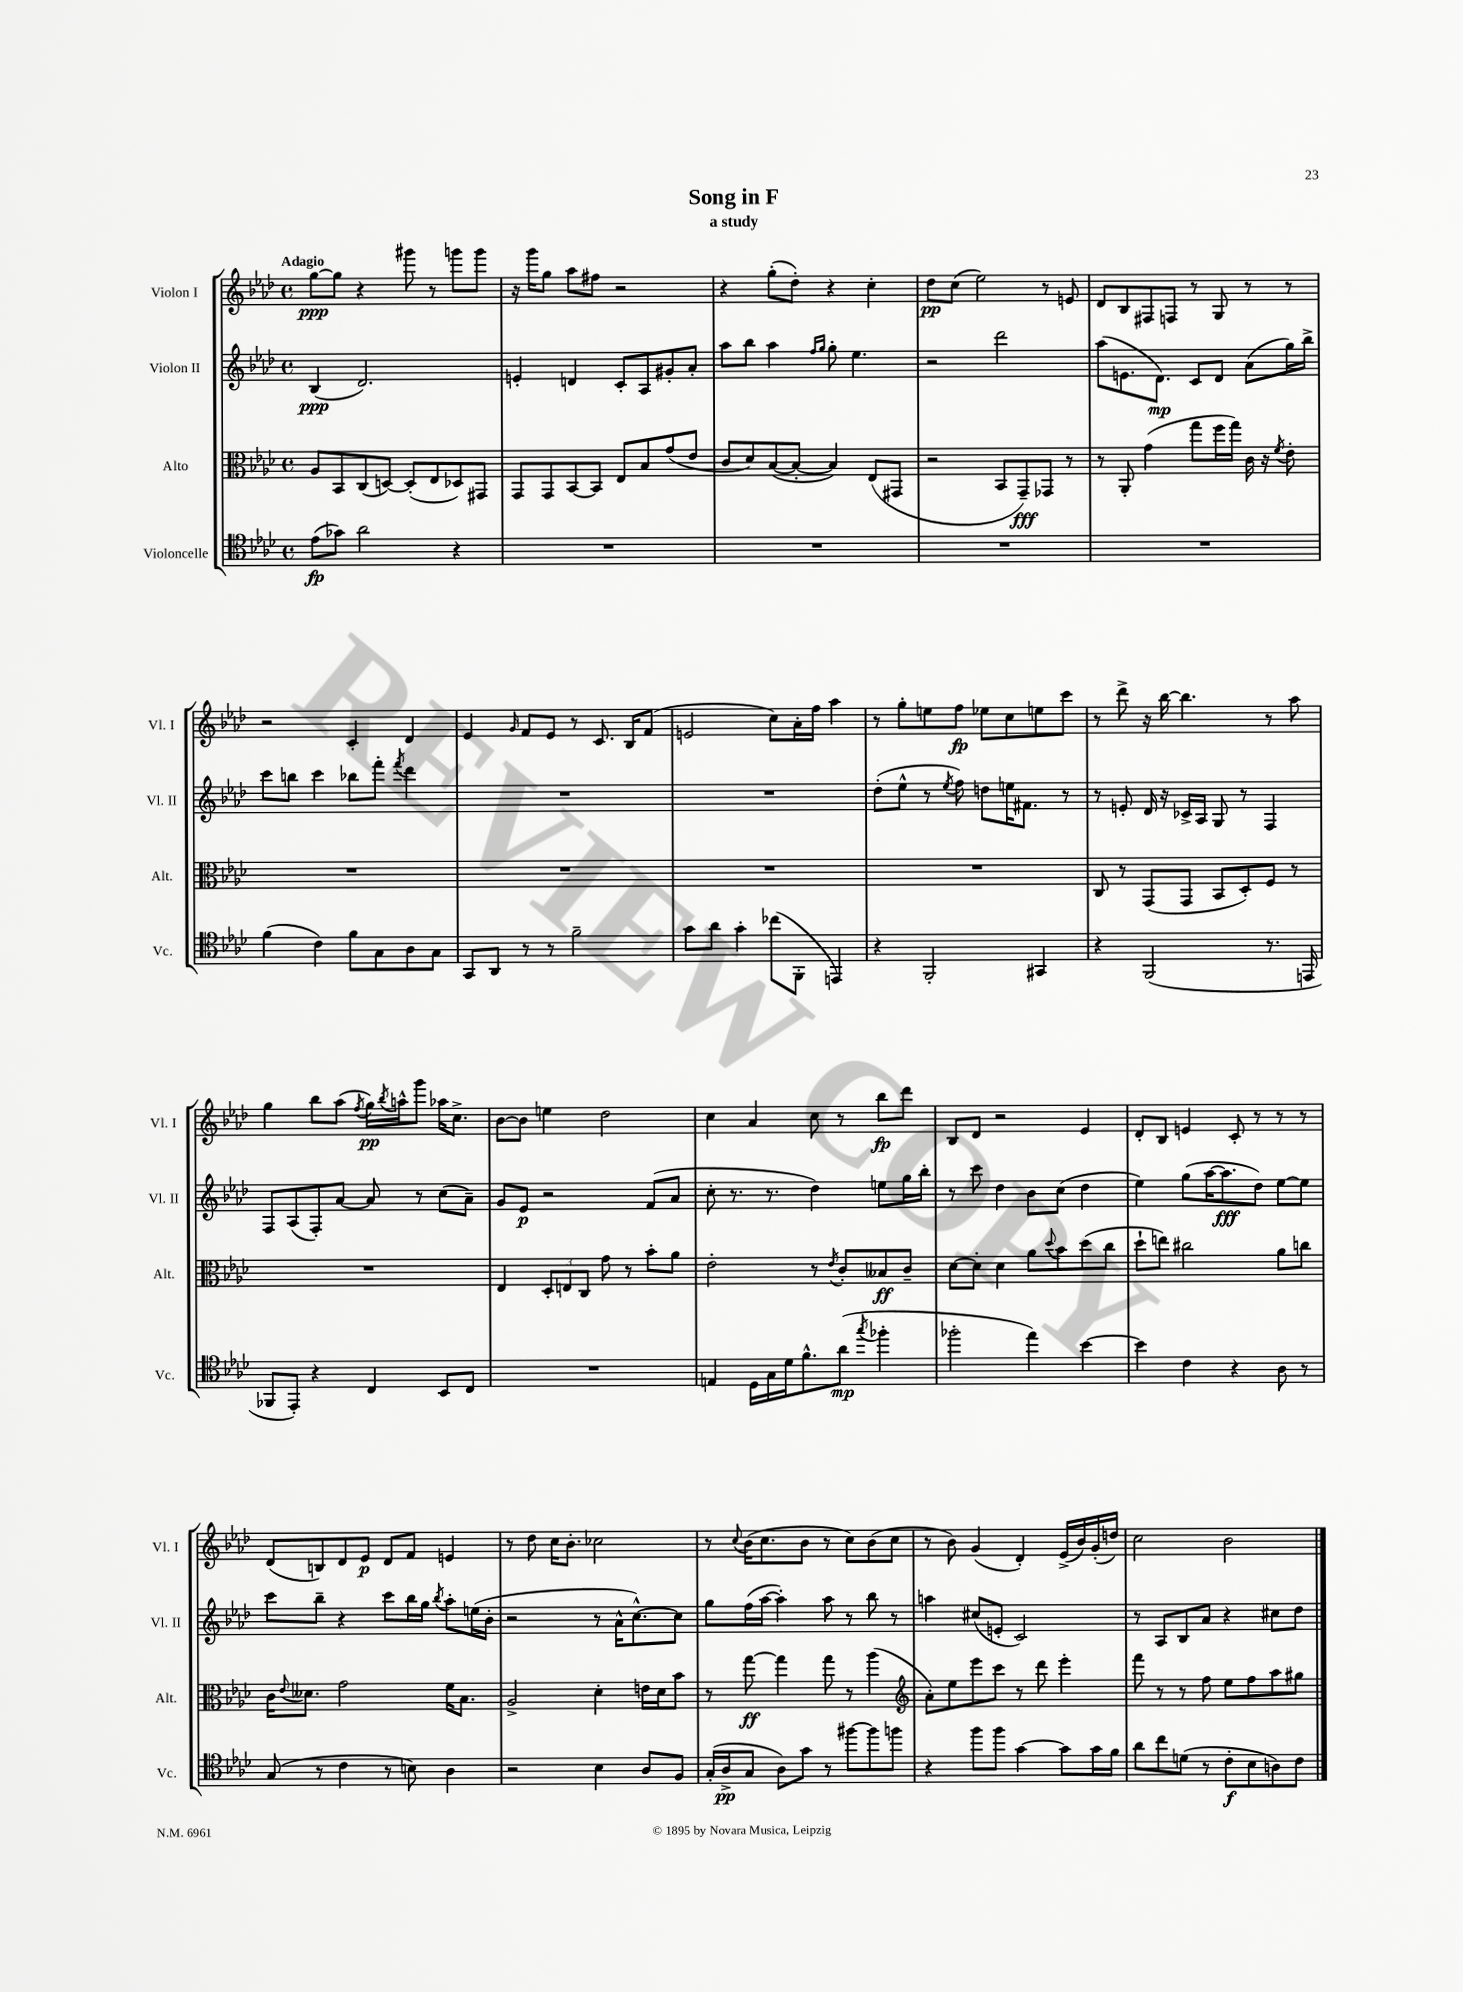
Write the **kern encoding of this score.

**kern	**dynam	**kern	**dynam	**kern	**dynam	**kern	**dynam
*part4	*part4	*part3	*part3	*part2	*part2	*part1	*part1
*staff4	*staff4	*staff3	*staff3	*staff2	*staff2	*staff1	*staff1
*I"Violoncelle	*	*I"Alto	*	*I"Violon II	*	*I"Violon I	*
*I'Vc.	*	*I'Alt.	*	*I'Vl. II	*	*I'Vl. I	*
*clefC4	*	*clefC3	*	*clefG2	*	*clefG2	*
*k[b-e-a-d-]	*	*k[b-e-a-d-]	*	*k[b-e-a-d-]	*	*k[b-e-a-d-]	*
*M4/4	*	*M4/4	*	*M4/4	*	*M4/4	*
*met(c)	*	*met(c)	*	*met(c)	*	*met(c)	*
=1	=1	=1	=1	=1	=1	=1	=1
!	!	!	!	!	!	!LO:TX:a:B:t=Adagio	!
(8e-\L	fp	8A-/L	.	(4B-/	ppp	[8gg\L	ppp
8g-X\J)	.	8BB-/	.	.	.	8gg\J]	.
2a-\	.	(8C/	.	2.d-/)	.	4r	.
.	.	[8Dn/J)	.	.	.	.	.
.	.	(8D'/L]	.	.	.	8ggg#X\	.
.	.	8E-/	.	.	.	8r	.
4r	.	8D-X/)	.	.	.	8gggn\L	.
.	.	8GG#X/J	.	.	.	8ggg\J	.
=2	=2	=2	=2	=2	=2	=2	=2
1r	.	8GG/L	.	4en'/	.	16r	.
.	.	.	.	.	.	16ggg\KL	.
.	.	8GG/	.	.	.	8gg\J	.
.	.	[8BB-/	.	4dn/	.	8aa-\L	.
.	.	8BB-/J]	.	.	.	8ff#X\J	.
.	.	8E-/L	.	8c'/L	.	2r	.
.	.	8B-/	.	8A-/	.	.	.
.	.	(8g/	.	8g#X'/	.	.	.
.	.	8e-/J	.	8a-'/J	.	.	.
=3	=3	=3	=3	=3	=3	=3	=3
1r	.	8c/L	.	8aa-\L	.	4r	.
.	.	8d-/)	.	8bb-\J	.	.	.
.	.	([8B-/	.	4aa-\	.	(8gg'\L	.
.	.	8B-'/J_	.	.	.	8dd-'\J)	.
.	.	.	.	16qqff/LL	.	.	.
.	.	.	.	16qqgg/JJ	.	.	.
.	.	4B-/])	.	8gg'\	.	4r	.
.	.	.	.	4.ee-\	.	.	.
.	.	(8E-/L	.	.	.	4cc'\	.
.	.	8GG#X/J	.	.	.	.	.
=4	=4	=4	=4	=4	=4	=4	=4
1r	.	2r	.	2r	.	8dd-\L	pp
.	.	.	.	.	.	(8cc\J	.
.	.	.	.	.	.	2ee-\)	.
.	.	8BB-/L	.	2ddd-\	.	.	.
.	.	8GG~/)	fff	.	.	.	.
.	.	8GG-X/J	.	.	.	8r	.
.	.	8r	.	.	.	8en/	.
=5	=5	=5	=5	=5	=5	=5	=5
1r	.	8r	.	(8aa-\L	.	8d-/L	.
.	.	8AA-'/	.	8.en\	.	8B-/	.
.	.	(4g\	.	.	.	8F#X/	.
.	.	.	.	8.d-\J)	mp	.	.
.	.	.	.	.	.	8Fn/J	.
.	.	8gg\L	.	8c/L	.	8r	.
.	.	16ff\L	.	8d-/J	.	8G/	.
.	.	16gg\JJ)	.	.	.	.	.
.	.	16c\	.	(8a-\L	.	8r	.
.	.	16r	.	.	.	.	.
.	.	8qf/	.	.	.	.	.
.	.	8e-'\	.	16gg\L)	.	8r	.
.	.	.	.	16bb-^\JJ	.	.	.
!!LO:LB:g=z
=6	=6	=6	=6	=6	=6	=6	=6
(4f\	.	1r	.	8ccc\L	.	2r	.
.	.	.	.	8bbn\J	.	.	.
4c\)	.	.	.	4ccc\	.	.	.
8f\L	.	.	.	8bb-X\L	.	4c'/	.
8G\	.	.	.	8fff'\J	.	.	.
.	.	.	.	8qfff/	.	.	.
8A-\	.	.	.	4ddd-\	.	4d-/	.
8G\J	.	.	.	.	.	.	.
=7	=7	=7	=7	=7	=7	=7	=7
8GG/L	.	1r	.	1r	.	4e-/	.
8AA-/J	.	.	.	.	.	.	.
.	.	.	.	.	.	16qqg/	.
8r	.	.	.	.	.	8f/L	.
8r	.	.	.	.	.	8e-/J	.
2f~\	.	.	.	.	.	8r	.
.	.	.	.	.	.	8.c/	.
.	.	.	.	.	.	16B-/KL	.
.	.	.	.	.	.	(8f/J	.
=8	=8	=8	=8	=8	=8	=8	=8
8g\L	.	1r	.	1r	.	2en/	.
8a-\J	.	.	.	.	.	.	.
4g'\	.	.	.	.	.	.	.
(8cc-X\L	.	.	.	.	.	8cc\L)	.
8FF'\J	.	.	.	.	.	16a-'\L	.
.	.	.	.	.	.	16ff\JJ	.
4EEn/)	.	.	.	.	.	4aa-\	.
=9	=9	=9	=9	=9	=9	=9	=9
4r	.	1r	.	(8dd-'\L	.	8r	.
.	.	.	.	8ee-^^\J	.	8gg'\L	.
2FF'/	.	.	.	8r	.	8een\	.
.	.	.	.	8qee-/	.	.	.
.	.	.	.	8ff\)	.	8ff\J	fp
.	.	.	.	8ddn\L	.	8ee-X\L	.
.	.	.	.	16een\K	.	8cc\	.
.	.	.	.	8.f#X\J	.	.	.
4GG#X/	.	.	.	.	.	8een\	.
.	.	.	.	8r	.	8ccc\J	.
=10	=10	=10	=10	=10	=10	=10	=10
4r	.	8C/	.	8r	.	8r	.
.	.	8r	.	8en'/	.	8ddd-^\	.
(2FF/	.	(8GG/L	.	16d-/	.	16r	.
.	.	.	.	16r	.	[16bb-\	.
.	.	8GG/J	.	16c-X^/LL	.	4.bb-\]	.
.	.	.	.	16A-/JJ	.	.	.
.	.	8BB-/L	.	8G/	.	.	.
.	.	8D-'/)	.	8r	.	.	.
8.r	.	8F/J	.	4F/	.	8r	.
.	.	8r	.	.	.	8aa-\	.
16EEn/	.	.	.	.	.	.	.
!!LO:LB:g=z
=11	=11	=11	=11	=11	=11	=11	=11
8FF-X/L	.	1r	.	8F/L	.	4gg\	.
8EE-'/J)	.	.	.	(8A-/	.	.	.
4r	.	.	.	8F'/)	.	8bb-\L	.
.	.	.	.	[8a-/J	.	(8aa-\J	.
.	.	.	.	.	.	8qff/	.
4C/	.	.	.	8a-/]	.	16gg\LL)	pp
.	.	.	.	.	.	8qbb-/	.
.	.	.	.	.	.	16aan^^\J	.
.	.	.	.	8r	.	8ggg\J	.
8BB-/L	.	.	.	(8cc\L	.	16aa-X\KL	.
.	.	.	.	.	.	8.cc^\J	.
8C/J	.	.	.	8a-~\J)	.	.	.
=12	=12	=12	=12	=12	=12	=12	=12
1r	.	4E-/	.	8g/L	.	[8b-\L	.
.	.	.	.	8e-/J	p	8b-\J]	.
.	.	12D-'/L	.	2r	.	4een\	.
.	.	12En/	.	.	.	.	.
.	.	12C/J	.	.	.	.	.
.	.	8g\	.	.	.	2dd-\	.
.	.	8r	.	.	.	.	.
.	.	8b-'\L	.	(8f/L	.	.	.
.	.	8a-\J	.	8a-/J	.	.	.
=13	=13	=13	=13	=13	=13	=13	=13
4En/	.	2e-'\	.	8cc'\	.	4cc\	.
.	.	.	.	8.r	.	.	.
16D-\LL	.	.	.	.	.	4a-/	.
16G\	.	.	.	8.r	.	.	.
16d-\J	.	.	.	.	.	.	.
8.f^^\	.	.	.	.	.	.	.
.	.	8r	.	4dd-\)	.	8cc\	.
.	.	8qe-/	.	.	.	.	.
(8a-\J	mp	8c'/L	.	.	.	8r	.
8qgg/	.	.	.	.	.	.	.
4ff-X'\	.	8B--X/	ff	8een\L	.	8bb-\L	fp
.	.	8c~/J	.	16gg\L	.	8ddd-\J	.
.	.	.	.	16bb-'\JJ	.	.	.
=14	=14	=14	=14	=14	=14	=14	=14
2ff-X'\	.	[8d-\L	.	8r	.	8B-/L	.
.	.	8d-'\J]	.	8ccc\	.	8d-/J	.
.	.	4d-\	.	4dd-\	.	2r	.
4ee-\)	.	8a-\L	.	8b-\L	.	.	.
.	.	8qqdd-/	.	.	.	.	.
.	.	8b-\	.	(8cc\J	.	.	.
[4b-\	.	(8dd-\	.	4dd-\	.	4e-/	.
.	.	8cc\J	.	.	.	.	.
=15	=15	=15	=15	=15	=15	=15	=15
4b-\]	.	8dd-`\L	.	4ee-\)	.	8d-'/L	.
.	.	8een\J)	.	.	.	8B-/J	.
4c\	.	2cc#X\	.	(8gg\L	.	4en/	.
.	.	.	.	[16aa-\K	.	.	.
.	.	.	.	8.aa-\]	fff	.	.
4r	.	.	.	.	.	8c'/	.
.	.	.	.	8dd-\J)	.	8r	.
8A-\	.	8a-\L	.	[8ee-\L	.	8r	.
8r	.	8ccn\J	.	8ee-\J]	.	8r	.
!!LO:LB:g=z
=16	=16	=16	=16	=16	=16	=16	=16
(8G/	.	16c\KL	.	8ccc\L	.	(8d-/L	.
.	.	8qqe-/	.	.	.	.	.
.	.	8.d--X\J	.	.	.	.	.
8r	.	.	.	8bb-~\J	.	8Bn/)	.
4c\	.	2g\	.	4r	.	8d-/	.
.	.	.	.	.	.	8e-/J	p
8r	.	.	.	8ccc\L	.	8d-/L	.
8Bn\)	.	.	.	16bb-\L	.	8f/J	.
.	.	.	.	16gg\JJ	.	.	.
.	.	.	.	8qbb-/	.	.	.
4A-\	.	16f\KL	.	8aa-'\L	.	4en/	.
.	.	8.B-\J	.	.	.	.	.
.	.	.	.	(16een\L	.	.	.
.	.	.	.	16b-'\JJ	.	.	.
=17	=17	=17	=17	=17	=17	=17	=17
2r	.	2A-^/	.	2r	.	8r	.
.	.	.	.	.	.	8dd-\	.
.	.	.	.	.	.	16cc\KL	.
.	.	.	.	.	.	8.b-'\J	.
4B-\	.	4d-'\	.	8r	.	2cc-X\	.
.	.	.	.	16a-^^\KL	.	.	.
.	.	.	.	[8.cc^^\)	.	.	.
8A-/L	.	16en\LL	.	.	.	.	.
.	.	16d-\J	.	.	.	.	.
8F/J	.	8b-\J	.	8cc\J]	.	.	.
=18	=18	=18	=18	=18	=18	=18	=18
(16G'/LL	.	8r	.	8gg\L	.	8r	.
16A-^/J	pp	.	.	.	.	.	.
.	.	.	.	.	.	8qqcc/	.
8G/J	.	[8gg\	ff	(16ff\L	.	(16b-\KL	.
.	.	.	.	[16aa-\JJ	.	8.cc\	.
8A-\L)	.	4gg\]	.	4aa-'\])	.	.	.
8g\J	.	.	.	.	.	8b-\J	.
8r	.	8gg\	.	8aa-\	.	8r	.
[8ff#X\L	.	8r	.	8r	.	8cc\L)	.
8ff#\]	.	(4aa-\	.	8bb-\	.	(8b-\	.
8ffn\J	.	.	.	8r	.	8cc\J	.
=19	=19	=19	=19	=19	=19	=19	=19
*	*	*clefG2	*	*	*	*	*
4r	.	8a-'\L)	.	4aan\	.	8r	.
.	.	8ee-\	.	.	.	8b-\)	.
8ff\L	.	8eee-\	.	(8cc#X/L	.	(4g/	.
8ff\J	.	8ccc\J	.	8en'/J	.	.	.
[4g\	.	8r	.	2c/)	.	4d-'/)	.
.	.	8ddd-\	.	.	.	.	.
8g\L]	.	4eee-'\	.	.	.	(16e-^/LL	.
.	.	.	.	.	.	16b-/)	.
16g\L	.	.	.	.	.	(16g'/	.
16f\JJ	.	.	.	.	.	16ddn/JJ)	.
=20	=20	=20	=20	=20	=20	=20	=20
8a-\L	.	8fff\	.	8r	.	2cc\	.
8cc\	.	8r	.	8A-/L	.	.	.
(8dn\J	.	8r	.	8B-/	.	.	.
8r	.	8ff\	.	8a-/J	.	.	.
8c'\L	f	8ee-\L	.	4r	.	2b-\	.
8B-\	.	8ff\	.	.	.	.	.
8An\)	.	8aa-\	.	8cc#X\L	.	.	.
8c\J	.	8gg#X\J	.	8dd-\J	.	.	.
==	==	==	==	==	==	==	==
*-	*-	*-	*-	*-	*-	*-	*-
